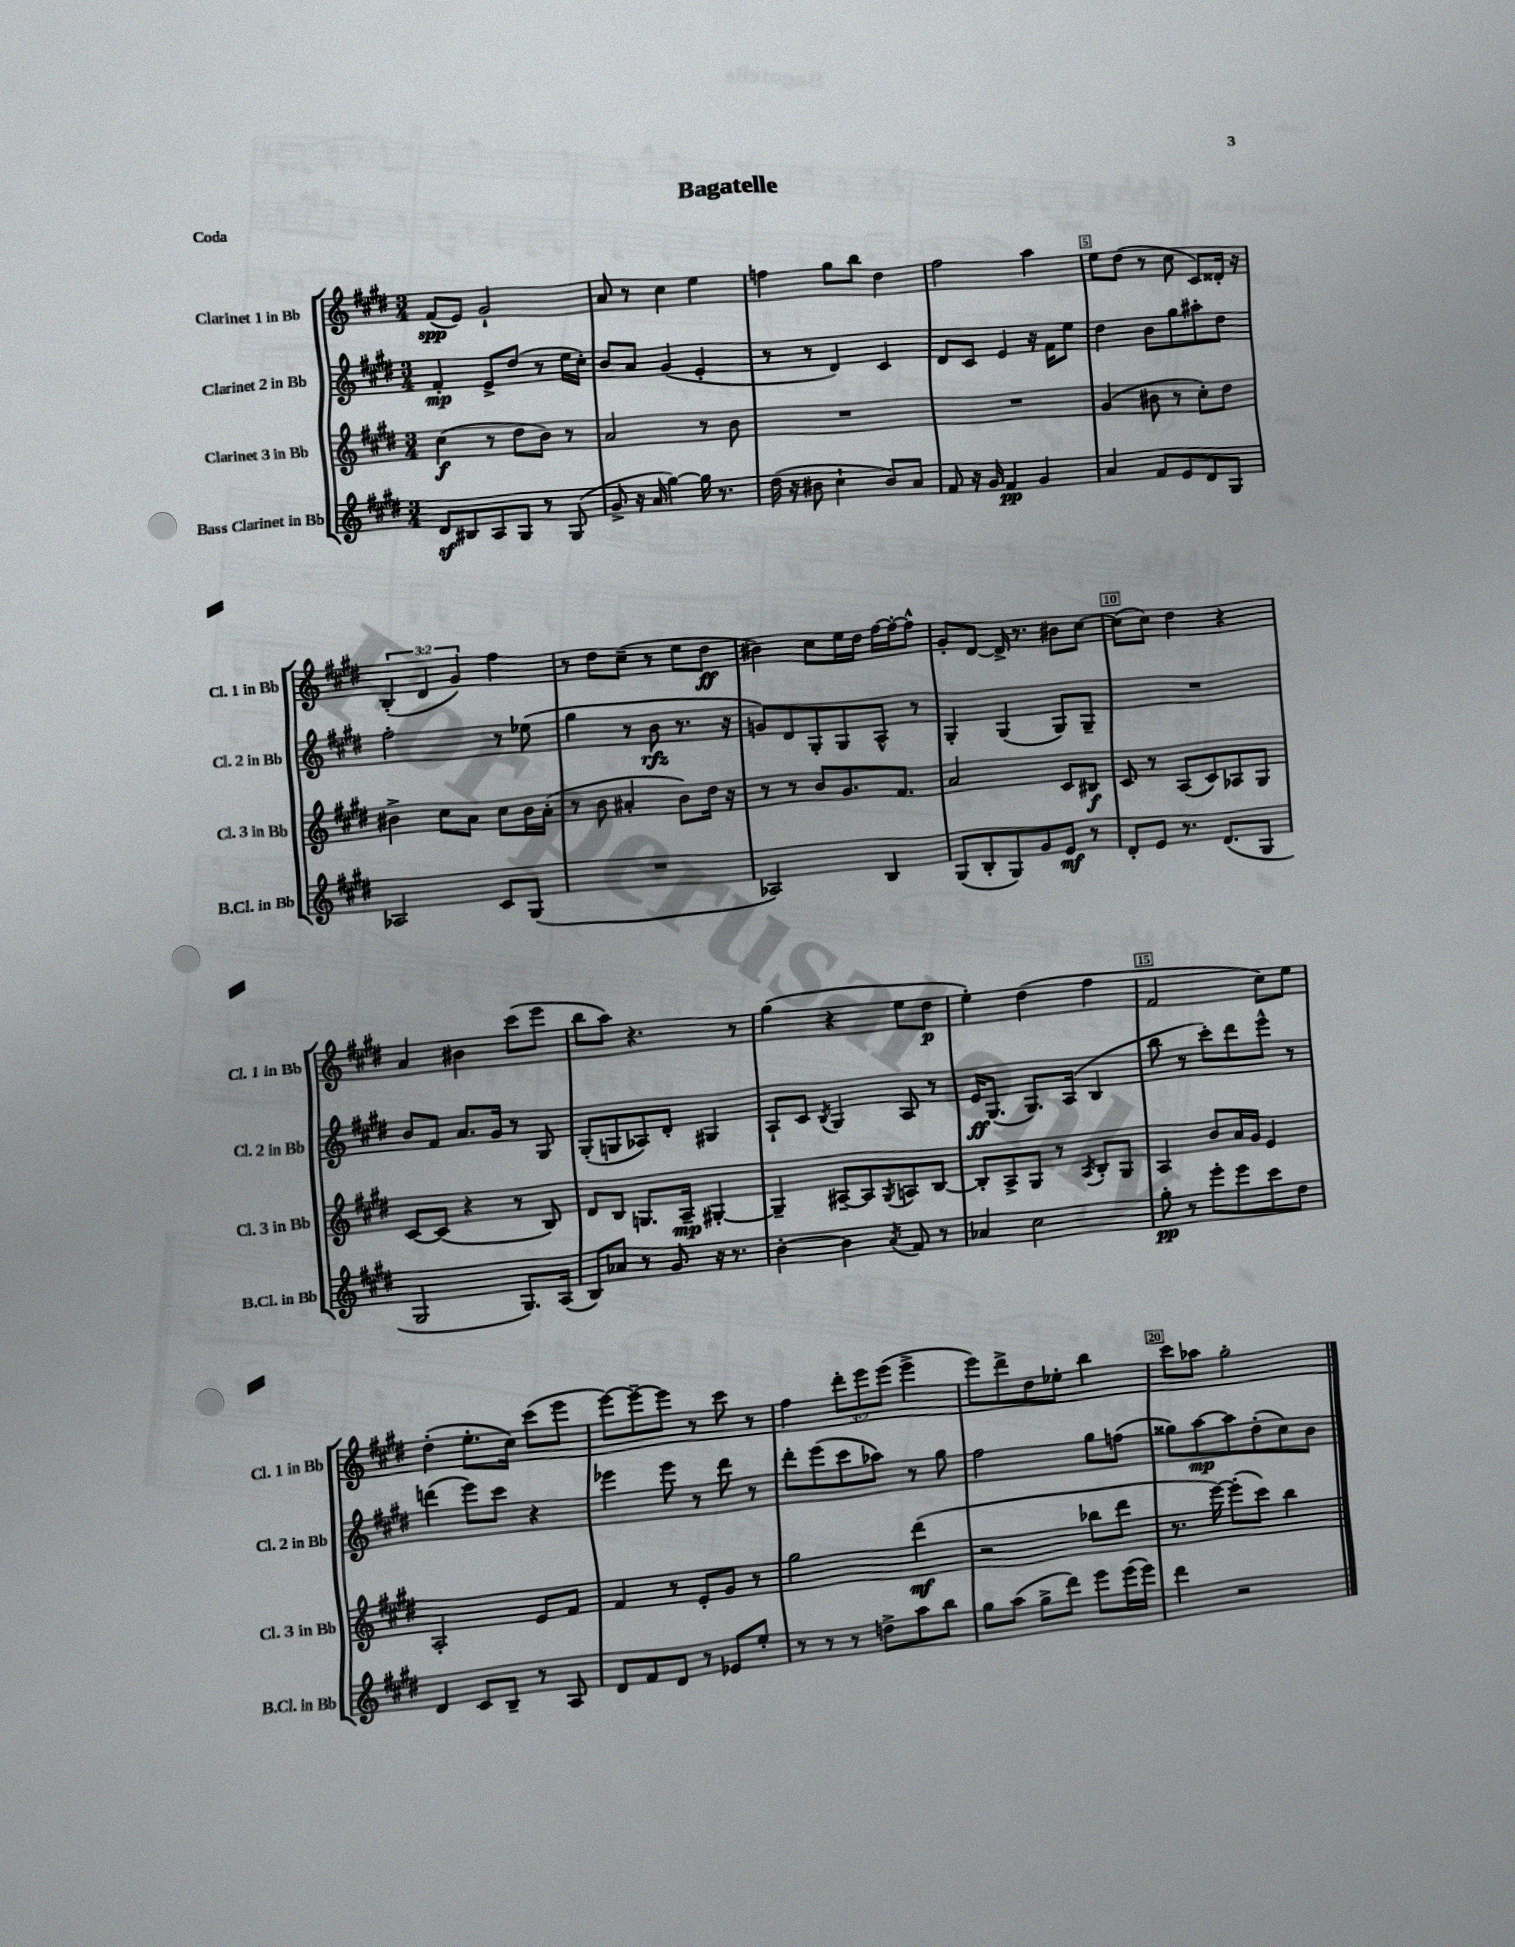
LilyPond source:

\header { title = "Bagatelle" piece = "Coda" }
<<
\new StaffGroup <<
\new Staff = "s0" \with { instrumentName = "Clarinet 1 in Bb" shortInstrumentName = "Cl. 1 in Bb" } {
    \clef treble \key e \major \numericTimeSignature \time 3/4 \override Staff.TupletNumber.text = #tuplet-number::calc-fraction-text
    fis'8\spp( e'8) gis'2-! |
    a'8 r8 cis''4 e''4 |
    f''4 gis''8 b''8 dis''4 |
    fis''2 a''4 |
    e''8 dis''8( r8 cis''8 cis'8) disis'16-. r16 |
    \tuplet 3/2 { b4-.( dis'4 gis'4) } fis''4 |
    r8 dis''8 cis''8--( r8 e''8 dis''8\ff |
    bis'4) cis''8 e''16 dis''16 fis''16~ fis''16~-. fis''8-^ |
    gis'8-. dis'8~ dis'16-> r8. bis'8 cis''8~ |
    cis''8( cis''8) dis''4 r4 |
    a'4 bis'4 cis'''8( e'''8 |
    b''8 a''8) r4. r8 |
    gis''4( r4 e''8 dis''8\p |
    e''4-.) dis''4( fis''4 |
    fis'2 cis''8) e''8 |
    dis''4-.( e''8.-. cis''16) cis'''8( e'''8 |
    e'''8~) e'''8~-- e'''8 r8 cis'''8 r8 |
    fis''4 \tuplet 3/2 { dis'''8-. e'''8 e'''8( } e'''4-> |
    e'''8) dis'''8-> dis''8 ees''8-. b''4 |
    cis'''8 aes''8 gis''2-. \bar "|." |
}
\new Staff = "s1" \with { instrumentName = "Clarinet 2 in Bb" shortInstrumentName = "Cl. 2 in Bb" } {
    \clef treble \key e \major \numericTimeSignature \time 3/4
    fis'4-.\mp e'8-> dis''8( r8 e''16 cis''16-.) |
    b'8 a'8 gis'4( e'4-. |
    r8 r8 dis'4) cis'4 |
    dis'8 cis'8 e'4 r16 fis'16 e''8 |
    dis''4 b'8 gis''8 ais''8-. dis''8 |
    fis''2-. r8 ees''8( |
    gis''4 r8 b'8\rfz r8. r16 |
    g'8) dis'8 gis8-. gis8 a8-^ r8 |
    gis4-. gis4( gis8) gis8-- |
    R2. |
    b'8 fis'8 a'8. gis'16 r8 gis8 |
    gis8-.( g8 aes8) dis'8-. gis4 |
    a8-! cis'8 \acciaccatura { b8 } gis4 a8 r8 |
    e'16\ff gis8.( gis8.) a16( b4 |
    b''8 r8 cis'''8-.) dis'''8 e'''8-^ r8 |
    d'''4( e'''8) cis'''8 r4 |
    ees'''4 ees'''8 r8 dis'''8 r8 |
    dis'''8-. e'''8( cis'''8 aes''8) r8 gis''8 |
    fis''2 gis''8 f''8( |
    gisis''8) a''8~\mp a''8 dis''8-.( cis''8) b'8 \bar "|." |
}
\new Staff = "s2" \with { instrumentName = "Clarinet 3 in Bb" shortInstrumentName = "Cl. 3 in Bb" } {
    \clef treble \key e \major \numericTimeSignature \time 3/4
    cis''4\f( r8 dis''8 b'8) r8 |
    a'2 r8 b'8 |
    R2. |
    R2. |
    gis'4( bis'8 r8 cis''8-.) dis''8 |
    bis'4-> cis''8 a'8 cis''8 bis'16 a'16-.( |
    r8 b'8 ais'4-. b'8) dis''16 r16 |
    r8 r8 b'8 gis'8. fis'8. |
    a'2 cis'8 bis8\f |
    cis'8 r8 a8( cis'8) aes8 gis8 |
    cis'8~ cis'8( r4 r8 b8) |
    dis'8 b8 g8. a16--\mp gis4~-. |
    gis4-- ais8~-- ais8 \acciaccatura { gis8 } a8 b8~ |
    b8-. a8-> gis8 r8 \acciaccatura { a8 } b8-. gis8 |
    a4 b'8 a'16 gis'16 e'4 |
    a2-. e'8 fis'8 |
    fis'4 r8 e'8-. gis'8 r8 |
    gis''2 dis'''4\mf( |
    r2 bes''8 dis'''8 |
    r8. e'''16~) e'''8-.( cis'''8) b''4 \bar "|." |
}
\new Staff = "s3" \with { instrumentName = "Bass Clarinet in Bb" shortInstrumentName = "B.Cl. in Bb" } {
    \clef treble \key e \major \numericTimeSignature \time 3/4
    dis'8\sf bis8 a8 gis8 r8 gis8( |
    gis'8-> r16 a'16 gis''4~) gis''16 r8. |
    dis''16( r16 bis'8 cis''4-! bis'8) a'8 |
    fis'8 r16 gis'16 fis'4\pp gis'4 |
    a'4 fis'8 e'8 dis'8 gis8 |
    aes2 cis'8 gis8( |
    R2. |
    aes2) b4 |
    gis8( b8-. gis8) gis'8 e'8\mf r8 |
    dis'8-. e'8 r8. dis'8.( gis8 |
    gis2 gis8.) a16( |
    b8) aes'8 r8 gis'8 r16 r8. |
    b'4~-. b'4 \acciaccatura { a'8 } fis'8 r8 |
    aes'4 cis''2 |
    gis''8-.\pp r8 e'''8-. e'''8 cis'''8 dis''8 |
    dis'4 cis'8 b8-- r8 a8 |
    dis'8 fis'8 dis'8 r8 ees'8 e''8-. |
    r8 r8 r8 d''8-> a''8 b''8 |
    gis''8 a''8( gis''8-> dis'''8) e'''8 e'''16( e'''16) |
    dis'''4 r2 \bar "|." |
}
>>
>>
\layout { \context { \Score \override BarNumber.break-visibility = ##(#f #t #t) barNumberVisibility = #(every-nth-bar-number-visible 5) \override BarNumber.stencil = #(make-stencil-boxer 0.1 0.3 ly:text-interface::print) } }
